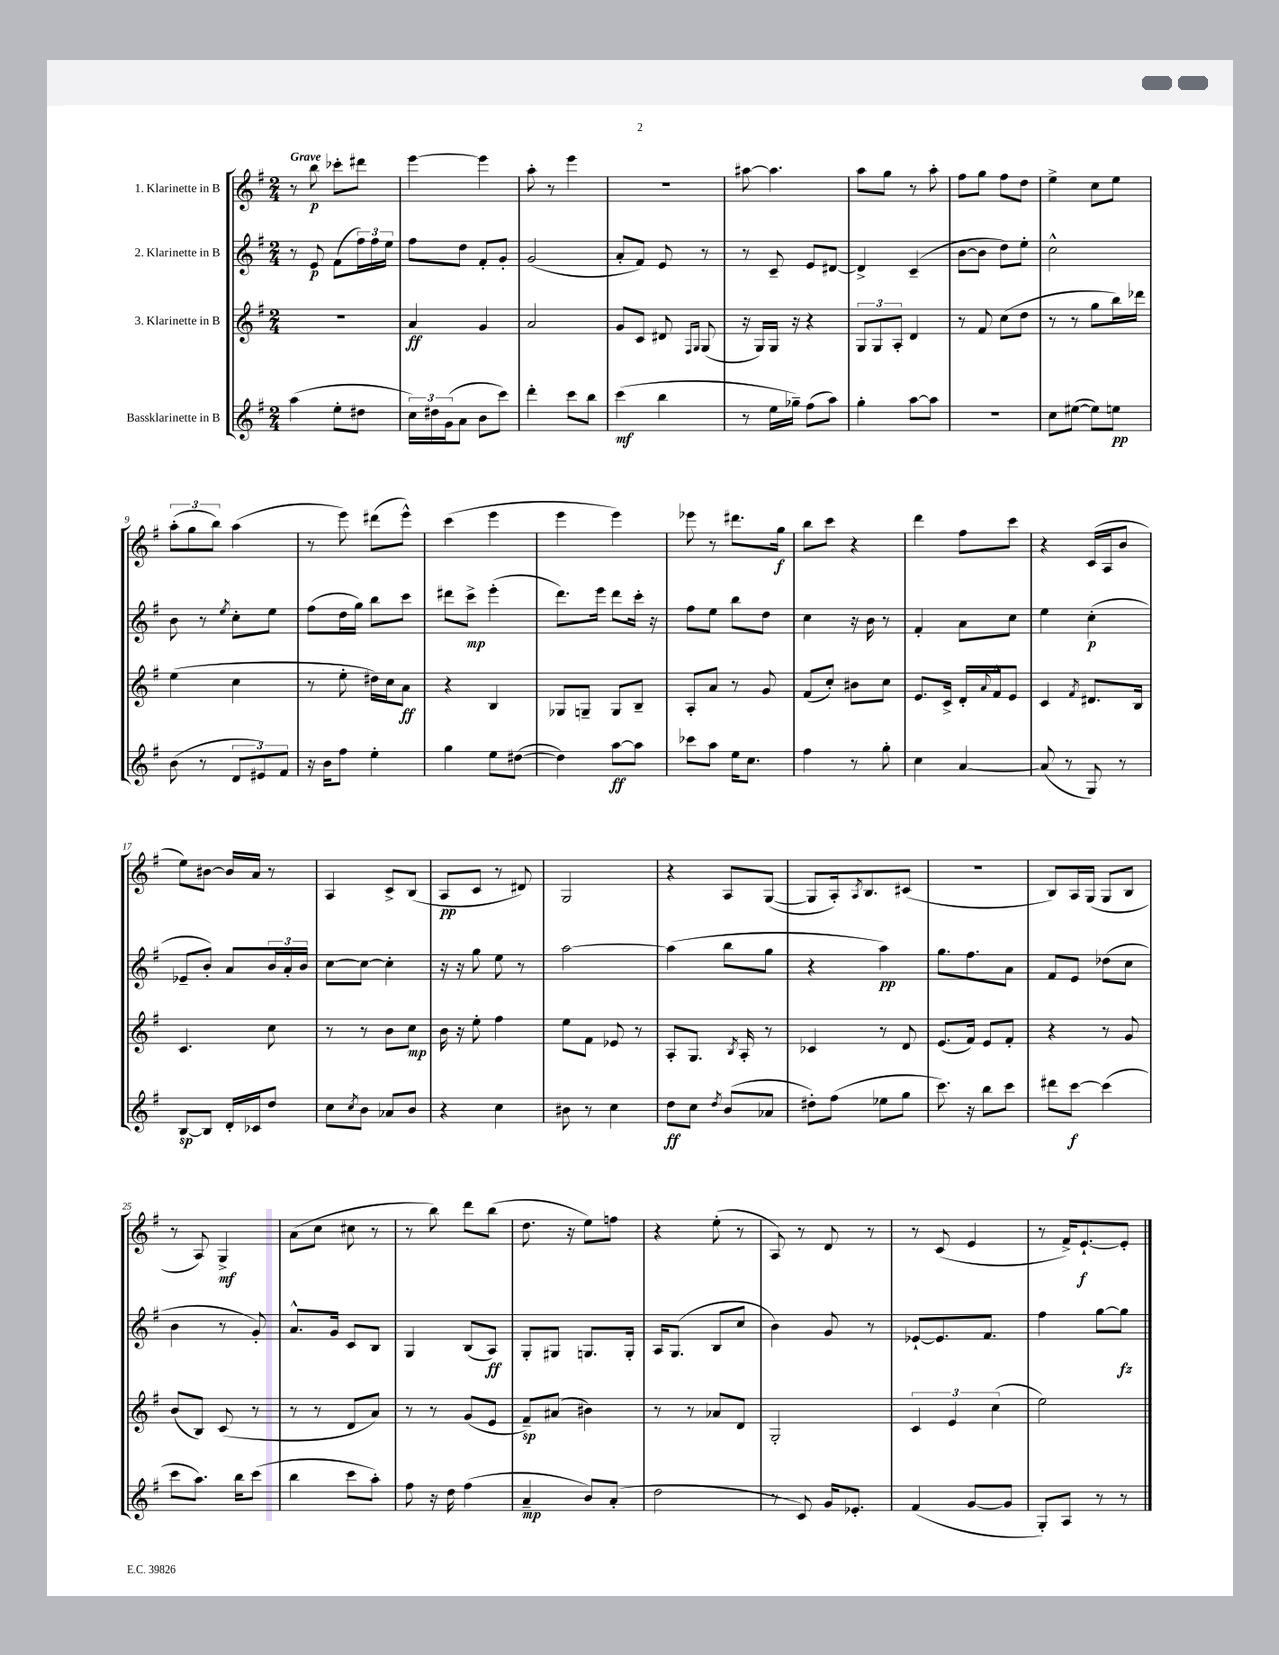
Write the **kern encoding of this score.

**kern	**kern	**kern	**kern
*staff4	*staff3	*staff2	*staff1
*clefG2	*clefG2	*clefG2	*clefG2
*k[f#]	*k[f#]	*k[f#]	*k[f#]
*M2/4	*M2/4	*M2/4	*M2/4
(4aa\	2r	8r	8r
.	.	8e/	8bb\
8ee'\L	.	(8f#\L	8ccc-'\L
8dd#\J	.	24ff#\L)	8ddd#\J
.	.	24ff#\	.
.	.	24ee\JJ	.
=	=	=	=
24cc\LL)	4a/	8ff#\L	[4eee\
24dd#\	.	.	.
(24g\J	.	.	.
8a\J	.	8dd\J	.
8b\L	4g/	8f#'/L	4eee\]
8ccc\J)	.	8g'/J	.
=	=	=	=
4ddd'\	2a/	(2g/	8aa'\
.	.	.	8r
8ccc\L	.	.	4eee\
8bb\J	.	.	.
=	=	=	=
(4ccc\	8g/L	8a'/L	2r
.	8c/J	8f#/J)	.
4bb\	8d#/	8e/	.
.	16qqF#/LL	.	.
.	16qqG/JJ	.	.
.	(8G/	8r	.
=	=	=	=
8r	16r	8r	[8aa#\
.	16G/LL)	.	.
16ee\LL	16G/JJ	8c~/	4.aa#\]
16gg-~\JJ)	16r	.	.
(8ff#\L	4r	8e/L	.
8aa\J)	.	[8d#/J	.
=	=	=	=
4gg'\	12G/L	4d#^/]	8aa\L
.	12G/	.	.
.	.	.	8gg\J
.	12A'/J	.	.
[8aa\L	4d/	(4c~/	8r
8aa\]J	.	.	8aa'\
=	=	=	=
2r	8r	[8b\L	8ff#\L
.	8f#/	8b\]J	8gg\J
.	(8cc\L	8dd\L)	8ff#\L
.	8dd\J	8ee'\J	8dd\J
=	=	=	=
8cc\L	8r	2cc^^\	4ee^\
([8ee#\J	8r	.	.
8ee#\]L)	8gg\L	.	8cc\L
8ee\J	16bb\L)	.	8ee\J
.	16ddd-\JJ	.	.
=	=	=	=
(8b\	(4ee\	8b\	(12aa'\L
.	.	.	12gg\
8r	.	8r	.
.	.	.	12bb\J)
.	.	8qee/	.
12d/L	4cc\	8cc'\L	(4aa\
12e#/)	.	.	.
.	.	8ee\J	.
12f#/J	.	.	.
=	=	=	=
16r	8r	(8ff#\L	8r
16b\LK	.	.	.
8ff#\J	8ee'\	16dd\L	8eee\)
.	.	16gg\JJ)	.
4ee'\	16dd#\LL)	8bb\L	(8ddd#\L
.	16cc\J	.	.
.	8a\J	8ccc\J	8eee^^\J)
=	=	=	=
4gg\	4r	8ddd#\L	(4ccc\
.	.	8ccc^\J	.
8ee\L	4B/	(4eee'\	4eee\
([8dd#\J	.	.	.
=	=	=	=
4dd#\])	8G-/L	8.ddd\L)	4eee\
.	8G~/J	.	.
.	.	16eee\Jk	.
[8aa\L	8G/L	8ddd\L	4eee\)
8aa\]J	8B~/J	16ccc'\Jk	.
.	.	16r	.
=	=	=	=
8ccc-\L	8A'/L	8ff#\L	8eee-\
8aa\J	8a/J	8ee\J	8r
16ee\LK	8r	8bb\L	8.ddd#\L
8.cc\J	.	.	.
.	8g/	8dd\J	.
.	.	.	16gg\Jk
=	=	=	=
4ff#\	(8f#/L	4cc\	8bb\L
.	8cc'/J)	.	8ccc\J
8r	8b#\L	16r	4r
.	.	16b\	.
8gg'\	8cc\J	8r	.
=	=	=	=
4cc\	8.e/L	4f#'/	4ddd\
.	16c^/Jk	.	.
[4a/	16d'/LL	8a\L	8ff#\L
.	8qqa/	.	.
.	16f#^^/J	.	.
.	8e/J	8cc\J	8ccc\J
=	=	=	=
(8a/]	4c/	4ee\	4r
8r	.	.	.
.	8qf#/	.	.
8G/)	8.d#/L	(4cc'\	(16c/LL
.	.	.	16A/J
8r	.	.	8b/J
.	16B/Jk	.	.
=	=	=	=
[8B/L	4.c/	8e-~/L	8ee\L)
8B/]J	.	8b'/J)	[8b#\J
16d'/LL	.	8a/L	16b#/]LL
16c-/J	.	.	16a/JJ
8dd/J	8cc\	24b/L	8r
.	.	24a'/	.
.	.	24b/JJ	.
=	=	=	=
8cc\L	8r	[8cc\L	4A/
8qcc/	.	.	.
8b\J	8r	8cc\_J	.
8a-/L	8b\L	4cc'\]	8c^/L
8b/J	8cc\J	.	(8B/J
=	=	=	=
4r	16b\	16r	8A/L
.	16r	16r	.
.	8ee'\	8gg\	8c/J
4cc\	4ff#\	8ee\	8r
.	.	8r	8d#/)
=	=	=	=
8b#\	8ee\L	[2aa\	2G/
8r	8f#\J	.	.
4cc\	8e-/	.	.
.	8r	.	.
=	=	=	=
8dd\L	8A'/L	(4aa\]	4r
8cc\J	8.G/J	.	.
8qdd/	.	.	.
(8b/L	.	8bb\L	8A/L
.	8qB/	.	.
.	16A'/	.	.
8a-/J	8r	8gg\J	([8G/J
=	=	=	=
8dd#'\L)	4c-/	4r	8G/]L
(8ff#\J	.	.	16A'/k)
.	.	.	8qA/
.	.	.	8.B/
8ee-\L	8r	4aa\)	.
8gg\J	8d/	.	(8c#/J
=	=	=	=
8.ccc\)	(8.e/L	8.gg\L	2r
16r	16f#/Jk)	8.ff#\	.
8bb\L	8e/L	.	.
8ccc\J	8f#'/J	8a\J	.
=	=	=	=
8ddd#\L	4r	8f#/L	8B/L)
[8ccc\J	.	8e/J	16A/L
.	.	.	(16G/JJ
(4ccc\]	8r	(8dd-\L	8G/L
.	8g/	8cc\J	8B/J
=	=	=	=
8ccc\L	(8b/L	4b\	8r
8.aa\J)	8B/J)	.	8A/)
.	(8c/	8r	4G^/
16bb\LK	.	.	.
(8ccc\J	8r	8g'/)	.
=	=	=	=
4bb\	8r	8.a^^/L	(8a\L
.	8r	.	8cc\J
.	.	16g/Jk	.
8ccc\L	8d/L	8c/L	8cc#\
8aa'\J)	8a/J)	8B/J	8r
=	=	=	=
8ff#\	8r	4G/	8r
16r	8r	.	8bb\)
16dd\	.	.	.
(4ff#\	(8g/L	(8B/L	8ddd\L
.	8e/J	8A/J)	(8bb\J
=	=	=	=
4a~/	8f#~/L)	8G'/L	8.dd\
.	(8a#/J	8G#/J	.
.	.	.	16r
8b/L)	4b#\)	8.G/L	8ee\L)
(8a'/J	.	.	8ff\J
.	.	16G'/Jk	.
=	=	=	=
2dd\	8r	16A/LK	4r
.	.	(8.G/J	.
.	8r	.	.
.	8a-/L	8B/L	(8ee'\
.	8d/J	8cc/J	8r
=	=	=	=
8r	2G'/	4b\)	8A/)
8c/)	.	.	8r
16g/LK	.	8g/	8d/
8.e-'/J	.	.	.
.	.	8r	8r
=	=	=	=
(4f#/	6c/	[8e-`/L	8r
.	.	8.e-/]	(8c/
.	6e/	.	.
[8g/L	.	.	4e/
.	.	8.f#/J	.
.	(6cc\	.	.
8g/]J	.	.	.
=	=	=	=
8G'/L)	2ee\)	4ff#\	8r
8A/J	.	.	16f#^/LK)
.	.	.	[8.e`/
8r	.	[8gg\L	.
8r	.	8gg\]J	8e'/]J
==	==	==	==
*-	*-	*-	*-
